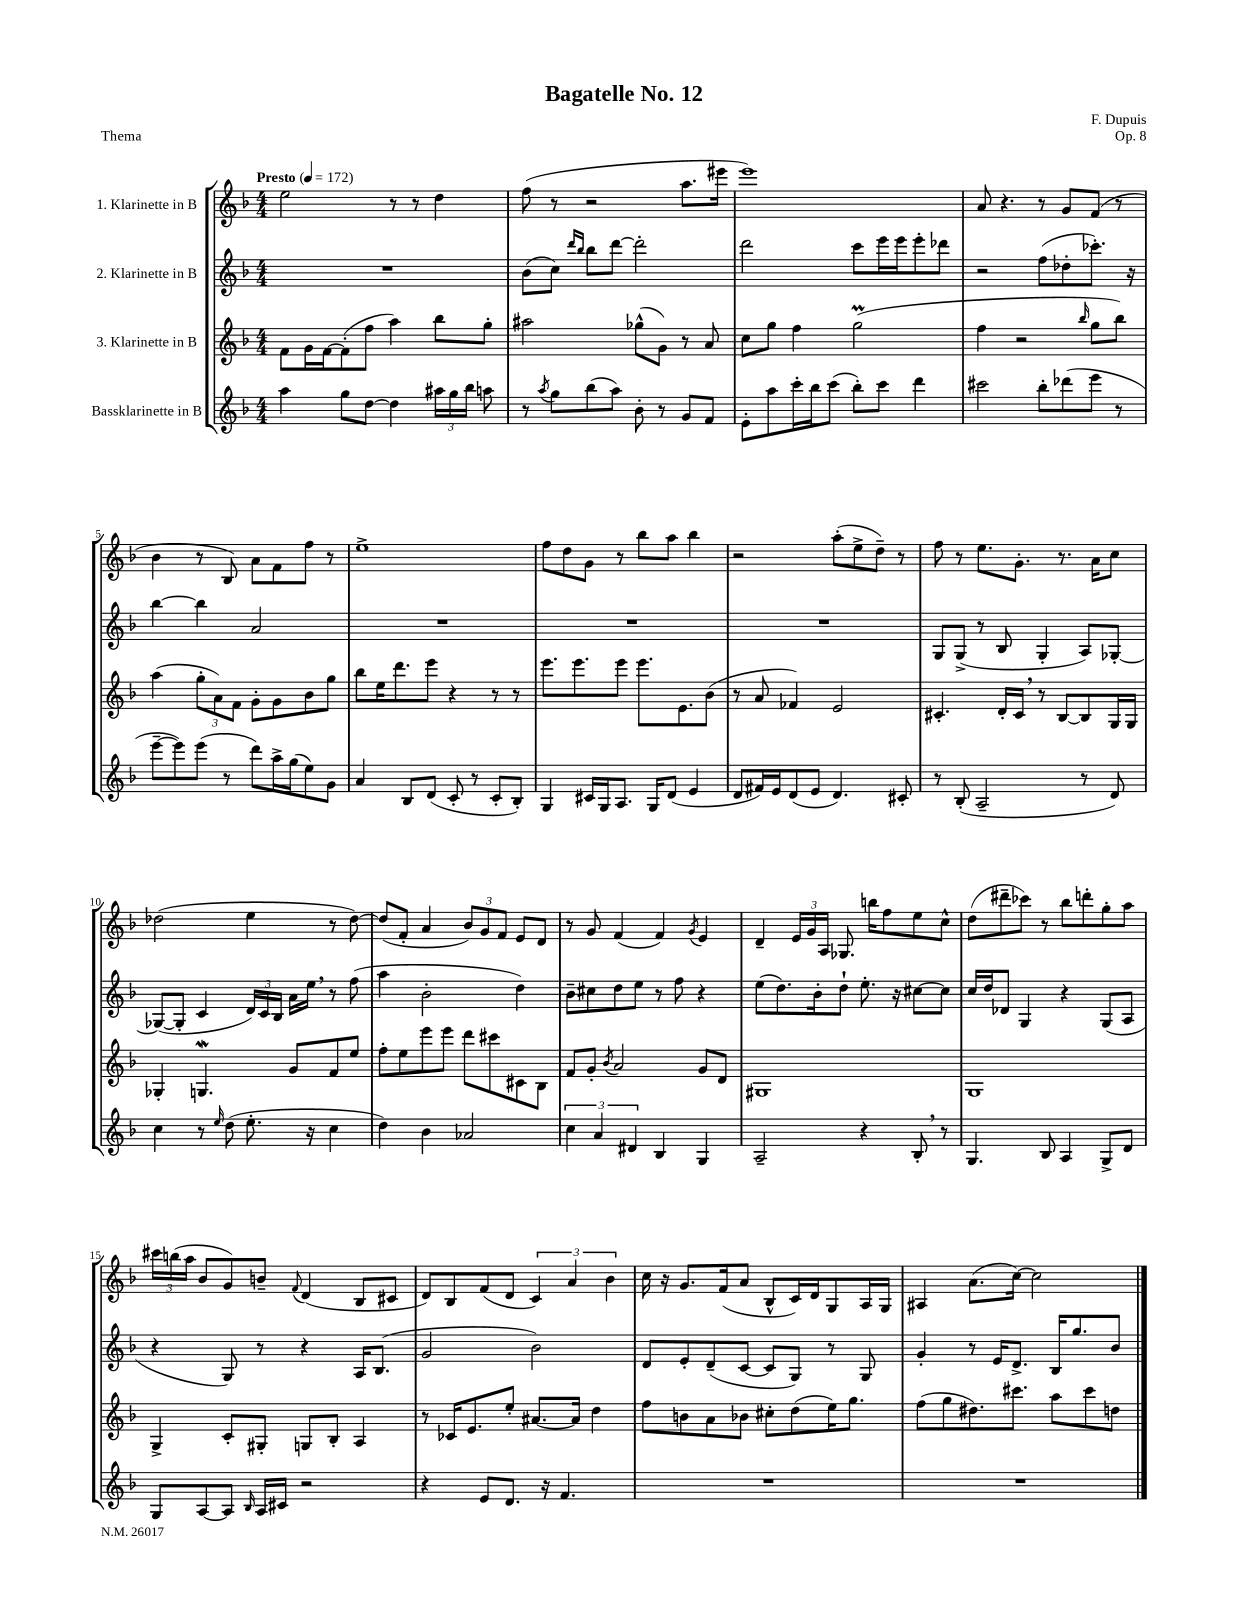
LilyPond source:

\header { title = "Bagatelle No. 12" composer = "F. Dupuis" opus = "Op. 8" piece = "Thema" }
<<
\new StaffGroup <<
\new Staff = "s0" \with { instrumentName = "1. Klarinette in B" } {
    \clef treble \key f \major \numericTimeSignature \time 4/4 \tempo "Presto" 4 = 172
    \autoBeamOff e''2 r8 r8 d''4 |
    f''8( r8 r2 a''8.[ eis'''16] |
    e'''1) |
    a'8 r4. r8 g'8[ f'8]( r8 |
    bes'4 r8 bes8) a'8[ f'8 f''8] r8 |
    e''1-> |
    f''8[ d''8 g'8] r8 bes''8[ a''8] bes''4 |
    r2 a''8[-.( e''8-> d''8]--) r8 |
    f''8 r8 e''8.[ g'8.]-. r8. a'16[ c''8] |
    des''2( e''4 r8 des''8~) |
    des''8[( f'8]-. a'4 \tuplet 3/2 { bes'8[) g'8 f'8] } e'8[ d'8] |
    r8 g'8 f'4( f'4) \acciaccatura { g'8 } e'4 |
    d'4-- \tuplet 3/2 { e'16[ g'16 a16] } ges8. b''16[ f''8 e''8 c''8]-^ |
    d''8[( dis'''8-- ces'''8]) r8 bes''8[ d'''8-. g''8-. a''8] |
    \tuplet 3/2 { cis'''16[ b''16( a''16] } bes'8[ g'8) b'8]-- \appoggiatura { f'8 } d'4( bes8[ cis'8] |
    d'8[) bes8 f'8( d'8] \tuplet 3/2 { c'4) a'4 bes'4 } |
    c''16 r16 g'8.[ f'16( a'8] bes8[-^ c'16) d'16 g8 a16 g16] |
    ais4 a'8.[( c''16]~) c''2 \bar "|." |
}
\new Staff = "s1" \with { instrumentName = "2. Klarinette in B" } {
    \clef treble \key f \major \numericTimeSignature \time 4/4
    \autoBeamOff R1 |
    bes'8[( c''8]) \grace { d'''16[ bes''16] } bes''8[ d'''8]~ d'''2-. |
    d'''2 c'''8[ e'''16 e'''16 e'''8-. des'''8] |
    r2 f''8[( des''8-. ces'''8.]-.) r16 |
    bes''4~ bes''4 a'2 |
    R1 |
    R1 |
    R1 |
    g8[ g8]->( r8 bes8 g4-. a8[) ges8]~-. |
    ges8[~( ges8]-. c'4 \tuplet 3/2 { d'16[) c'16 bes16] } a'16[ e''16] \breathe r8 f''8( |
    a''4 bes'2-. d''4) |
    bes'8[-- cis''8 d''8 e''8] r8 f''8 r4 |
    e''8[( d''8.) bes'16-. d''8]-! e''8.-. r16 cis''8[~ cis''8] |
    c''16[ d''16 des'8] g4 r4 g8[( a8] |
    r4 g8) r8 r4 a16[ bes8.]( |
    g'2 bes'2) |
    d'8[ e'8-. d'8--( c'8]~ c'8[ g8]) r8 g8 |
    g'4-. r8 e'16[ d'8.]-> bes16[ g''8. bes'8] \bar "|." |
}
\new Staff = "s2" \with { instrumentName = "3. Klarinette in B" } {
    \clef treble \key f \major \numericTimeSignature \time 4/4
    \autoBeamOff f'8[ g'16 f'16~ f'8-.( f''8] a''4) bes''8[ g''8]-. |
    ais''2 ges''8[-^( g'8]) r8 a'8 |
    c''8[ g''8] f''4 g''2\prall( |
    f''4 r2 \grace { bes''16 } g''8[ bes''8]) |
    a''4( \tuplet 3/2 { g''8[-. a'8) f'8] } g'8[-. g'8 bes'8 g''8] |
    bes''8[ e''16 d'''8. e'''8] r4 r8 r8 |
    e'''8.[ e'''8. e'''8] e'''8.[ e'8. bes'8]( |
    r8 a'8 fes'4) e'2 |
    cis'4.-. d'16[-. cis'16] \breathe r8 bes8[~ bes8 g16 g16] |
    ges4-. g4.\mordent g'8[ f'8 e''8] |
    f''8[-. e''8 e'''8 e'''8] d'''8[ cis'''8 cis'8 bes8] |
    f'8[ g'8]-. \acciaccatura { bes'8 } a'2 g'8[ d'8] |
    gis1 |
    g1 |
    g4-> c'8[-. gis8]-. g8[ bes8]-. a4 |
    r8 ces'16[ e'8. e''8]-. ais'8.[~ ais'16] d''4 |
    f''8[ b'8 a'8 bes'8] cis''8[-. d''8( e''16) g''8.] |
    f''8[( g''8 dis''8.) cis'''8.] a''8[ cis'''8 d''8] \bar "|." |
}
\new Staff = "s3" \with { instrumentName = "Bassklarinette in B" } {
    \clef treble \key f \major \numericTimeSignature \time 4/4
    \autoBeamOff a''4 g''8[ d''8]~ d''4 \tuplet 3/2 { ais''16[ g''16 bes''16] } a''8 |
    r8 \acciaccatura { a''8 } g''8[ bes''8( a''8]) bes'8-. r8 g'8[ f'8] |
    e'8[-. a''8 c'''16-. bes''16 c'''8]( bes''8[-.) c'''8] d'''4 |
    cis'''2 bes''8[-. des'''8( e'''8] r8 |
    e'''8[~-- e'''8) e'''8]( r8 d'''8[) a''16-> g''16( e''8) g'8] |
    a'4 bes8[ d'8]( c'8-. r8 c'8[-. bes8]-.) |
    g4 cis'16[ g16 a8.] g16[ d'8]( e'4 |
    d'8[ fis'16) e'16 d'8( e'8] d'4.) cis'8-. |
    r8 bes8-.( a2-- r8 d'8) |
    c''4 r8 \grace { e''16 } d''8( e''8.-. r16 c''4 |
    d''4) bes'4 aes'2 |
    \tuplet 3/2 { c''4 a'4 dis'4 } bes4 g4 |
    a2-- r4 bes8-. \breathe r8 |
    g4. bes8 a4 g8[-> d'8] |
    g8[ a8~ a8] \grace { bes16 } a16[ cis'16] r2 |
    r4 e'8[ d'8.] r16 f'4. |
    R1 |
    R1 \bar "|." |
}
>>
>>
